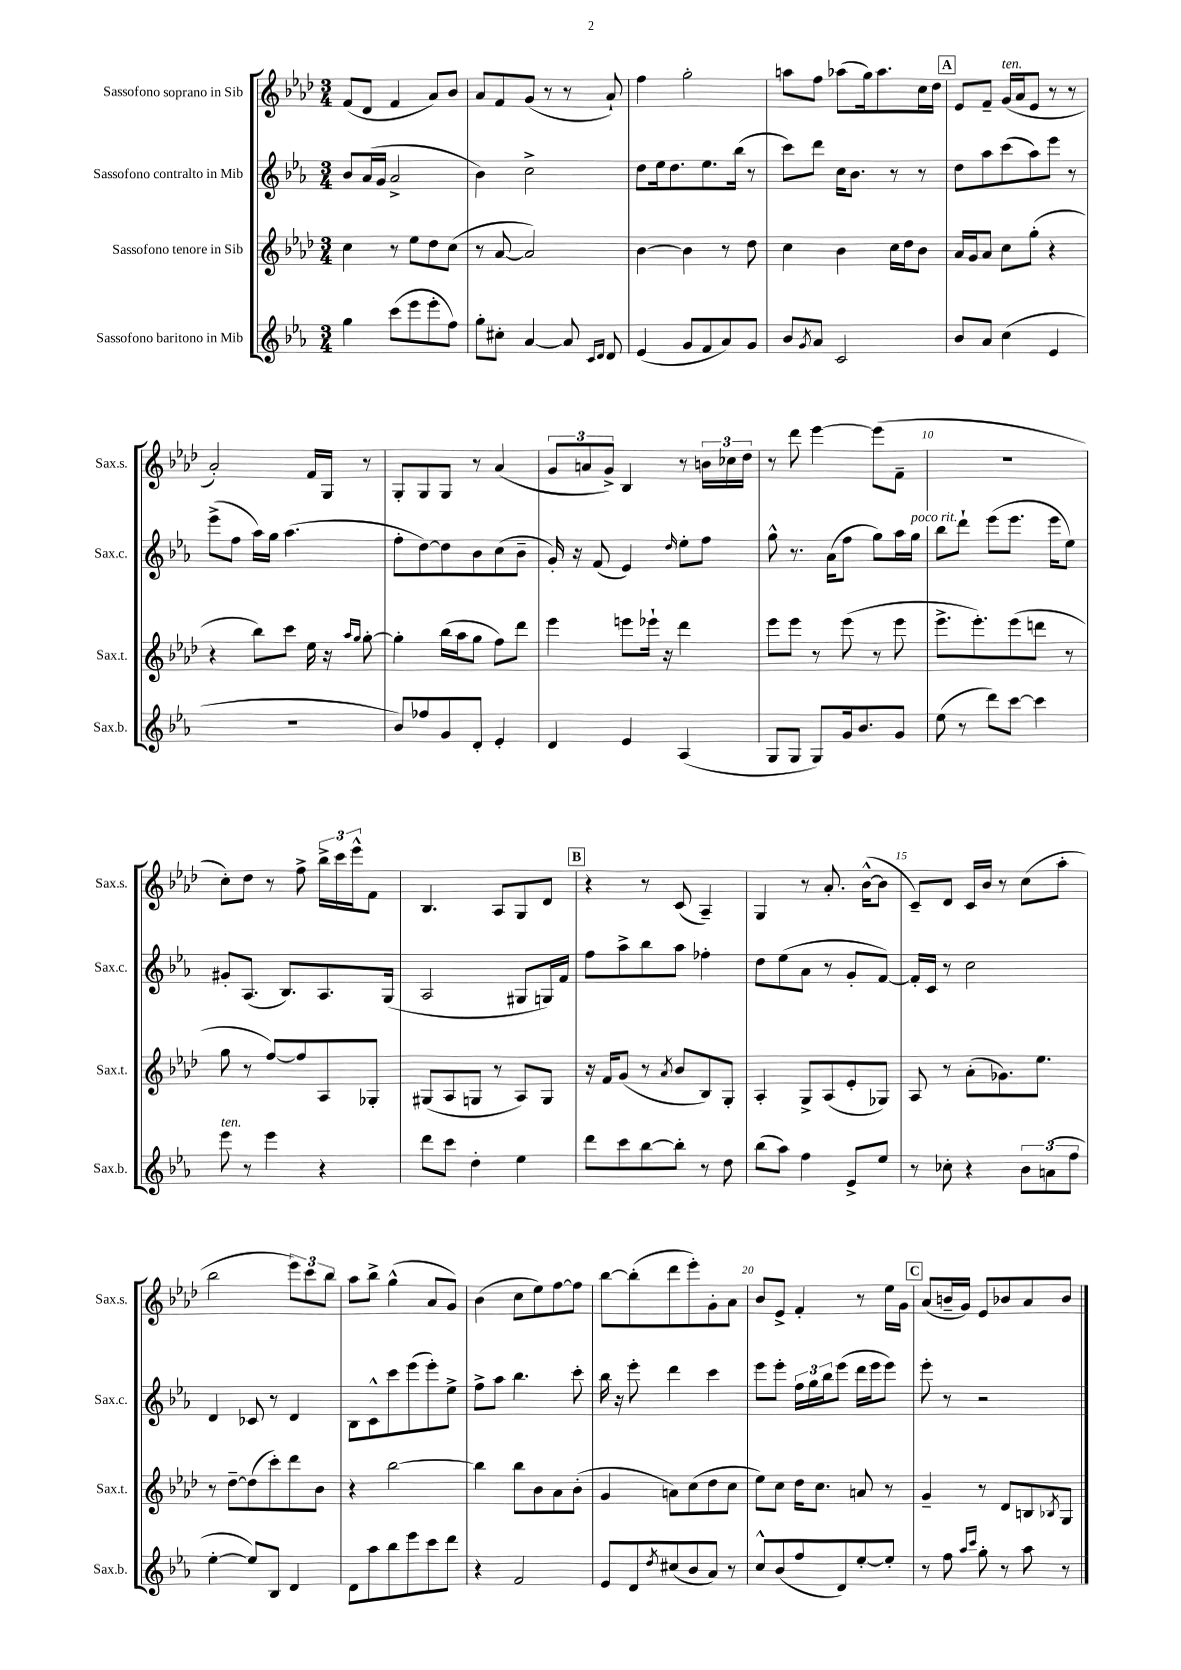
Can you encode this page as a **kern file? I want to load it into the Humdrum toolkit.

**kern	**kern	**kern	**kern
*staff4	*staff3	*staff2	*staff1
*clefG2	*clefG2	*clefG2	*clefG2
*k[b-e-a-]	*k[b-e-a-d-]	*k[b-e-a-]	*k[b-e-a-d-]
*M3/4	*M3/4	*M3/4	*M3/4
4gg\	4cc\	8b-/L	(8f/L
.	.	(16a-/L	8d-/J
.	.	16g/JJ	.
(8ccc\L	8r	2a-^/	4f/
8eee-\	8ee-\L	.	.
8eee-'\	8dd-\	.	8a-/L)
8ff\J)	(8cc\J	.	8b-/J
=	=	=	=
8gg'\L	8r	4b-\)	8a-/L
8cc#'\J	[8a-/	.	8f/
[4a-/	2a-/])	2cc^\	(8g/J
.	.	.	8r
8a-/]	.	.	8r
16qqc/LL	.	.	.
16qqd/JJ	.	.	.
8d/	.	.	8a-`/)
=	=	=	=
(4e-/	[4b-\	8dd\L	4ff\
.	.	16ee-\k	.
.	.	8.dd\	.
8g/L	4b-\]	.	2gg'\
8f/	.	8.ee-\	.
8a-/)	8r	.	.
.	.	(16bb-\Jk	.
8g/J	8dd-\	8r	.
=	=	=	=
8b-/L	4cc\	8ccc\L)	8aa\L
8qg/	.	.	.
8a-/J	.	8ddd\J	8ff\J
2c/	4b-\	16cc\LK	(8aa-\L
.	.	8.b-\J	.
.	.	.	16gg\k)
.	.	.	8.aa-\
.	16cc\LL	8r	.
.	16dd-\J	.	.
.	8b-\J	8r	16cc\L
.	.	.	16dd-\JJ
=	=	=	=
8b-/L	16a-/LL	8dd\L	8e-/L
.	16g/J	.	.
8a-/J	8a-/J	8aa-\	8f~/J
(4cc\	8cc\L	(8ccc\	(16g/LL
.	.	.	16a-/J
.	(8gg'\J	8aa-\)	8e-/J
4e-/	4r	8eee-\J	8r
.	.	8r	8r
=	=	=	=
2.r	4r	(8eee-^\L	2a-'/)
.	.	8ff\J	.
.	8bb-\L)	16aa-\LL)	.
.	.	16gg\JJ	.
.	8ccc\J	(4.aa-\	.
.	16ee-\	.	16f/LL
.	16r	.	16G/JJ
.	16qqaa-/LL	.	.
.	16qqgg/JJ	.	.
.	[8gg'\	.	8r
=	=	=	=
8b-/L)	4gg'\]	8ff'\L	8G'/L
8ff-/	.	[8dd\)	8G/
8g/	(16bb-\LL	8dd\]	8G/J
.	16aa-\J	.	.
8d'/J	8gg\J	8b-\	8r
4e-'/	8ff\L)	(8cc\	(4a-/
.	8ddd-\J	8b-~\J	.
=	=	=	=
4d/	4eee-\	16g'/)	12g/L
.	.	16r	.
.	.	.	12a/
.	.	(8f/	.
.	.	.	12g^/J)
4e-/	8eee\L	4e-/)	4B-/
.	16eee-`\Jk	.	.
.	16r	.	.
.	.	16qqdd/	.
(4A-/	4ddd-\	8ee-'\L	8r
.	.	8ff\J	24b\LL
.	.	.	24cc-\
.	.	.	24dd-\JJ
=	=	=	=
8G/L	8eee-\L	8gg^^\	8r
8G/J	8eee-\J	8.r	8ddd-\
8G/L)	8r	.	[4eee-\
.	.	(16a-\LK	.
16g/k	(8eee-\	8ff\J	.
8.b-/	.	.	.
.	8r	8gg\L)	(8eee-\]L
8g/J	8eee-\	16aa-\L	8f~\J
.	.	16gg\JJ	.
=	=	=	=
(8ee-\	8.eee-^\L	8bb-\L	2.r
8r	.	8ddd`\J	.
.	8.eee-'\)	.	.
8ddd\L)	.	(8eee-\L	.
[8ccc\J	(8eee-\	8.eee-\J	.
4ccc\]	8ddd\J	.	.
.	.	16eee-\LK	.
.	8r	8ee-\J)	.
=	=	=	=
8eee-\	8gg\	8g#'/L	8cc'\L)
8r	8r	(8.A-/J	8dd-\J
4eee-\	[8ff/L)	.	8r
.	.	8.B-/L)	.
.	8ff/]	.	8ff^\
4r	8A-/	8.A-/	24bb-^\LL
.	.	.	24ccc\
.	.	.	24eee-^^\J
.	8G-'/J	.	8f\J
.	.	(16G/Jk	.
=	=	=	=
8ddd\L	(8G#/L	2A-/	4.B-/
8ccc\J	8A-/	.	.
4dd'\	8G/J	.	.
.	8r	.	8A-/L
4ee-\	8A-/L)	8G#/L	8G/
.	8G/J	16G/L)	8d-/J
.	.	16f/JJ	.
=	=	=	=
8ddd\L	16r	8ff\L	4r
.	16f/LK	.	.
8ccc\	(8g/J	8aa-^\	.
[8bb-\	8r	8bb-\	8r
.	8qa-/	.	.
8bb-'\]J	8b-/L	8aa-\J	(8c/
8r	8B-/)	4ff-'\	4A-~/)
8dd\	8G'/J	.	.
=	=	=	=
(8bb-\L	4A-'/	8dd\L	4G/
8aa-\J)	.	(8ee-\	.
4ff\	8G^/L	8a-\J	8r
.	(8A-/	8r	8.a-'/
8e-^/L	8e-'/	8g'/L	.
.	.	.	([16b-^^\LK
8ee-/J	8G-/J)	[8f/J)	8b-\]J
=	=	=	=
8r	8A-/	16f'/]LL	8c~/L)
.	.	16c/JJ	.
8cc-'\	8r	8r	8d-/J
4r	(8a-'\L	2cc\	16c/LL
.	.	.	16b-/JJ
.	8.g-\)	.	8r
12b-\L	.	.	(8cc\L
.	8.ee-\J	.	.
(12a\	.	.	.
.	.	.	8aa-'\J
12ff\J	.	.	.
=	=	=	=
[4ee-'\	8r	4d/	2bb-\
.	[8dd-~\L	.	.
8ee-/]L)	(8dd-\]	8c-/	.
8B-/J	8ccc'\)	8r	.
4d/	8ddd-\	4d/	12eee-\L)
.	.	.	12ccc\
.	8b-\J	.	.
.	.	.	12bb-\J
=	=	=	=
8d\L	4r	8B-\L	8aa-\L
8aa-\	.	8c^^\	8bb-^\J
8bb-\	[2bb-\	8ccc\	(4gg^^\
8eee-\	.	(8eee-\	.
8ccc\	.	8eee-'\)	8a-/L
8ddd\J	.	8ee-^\J	8g/J)
=	=	=	=
4r	4bb-\]	8ff^\L	(4b-\
.	.	8aa-\J	.
2f/	8bb-\L	4.bb-\	8cc\L
.	8b-\	.	8ee-\)
.	8a-\	.	[8ff\
.	(8b-'\J	8ccc'\	8ff\]J
=	=	=	=
8e-/L	4g/	16bb-\	[8bb-\L
.	.	16r	.
8d/	.	8eee-'\	(8bb-'\]
8qdd/	.	.	.
(8cc#/	8a\L)	4ddd\	8ddd-\
8b-/	(8cc\	.	8eee-'\)
8a-/J)	8dd-\	4ccc\	8g'\
8r	8cc\J	.	8a-\J
=	=	=	=
8cc^^/L	8ee-\L)	8eee-\L	8b-/L
(8b-/	8cc\J	8eee-'\J	8e-^/J
8ff/	16dd-\LK	24ff\LL	4f'/
.	.	24gg\	.
.	8.cc\J	.	.
.	.	24bb-\J	.
8d/)	.	(8eee-\J	.
[8ee-'/	8a/	16ddd\LL	8r
.	.	16eee-\J	.
8ee-'/]J	8r	8eee-\J)	16ee-\LL
.	.	.	16g\JJ
=	=	=	=
8r	4g~/	8eee-'\	(8a-/L
8ff\	.	8r	16b~/L
.	.	.	16g/JJ)
16qqaa-/LL	.	.	.
16qqccc/JJ	.	.	.
8gg'\	8r	2r	8e-/L
8r	8d-/L	.	8b-/
8aa-\	8B/	.	8a-/
.	8qB-/	.	.
8r	8G/J	.	8b-/J
==	==	==	==
*-	*-	*-	*-
